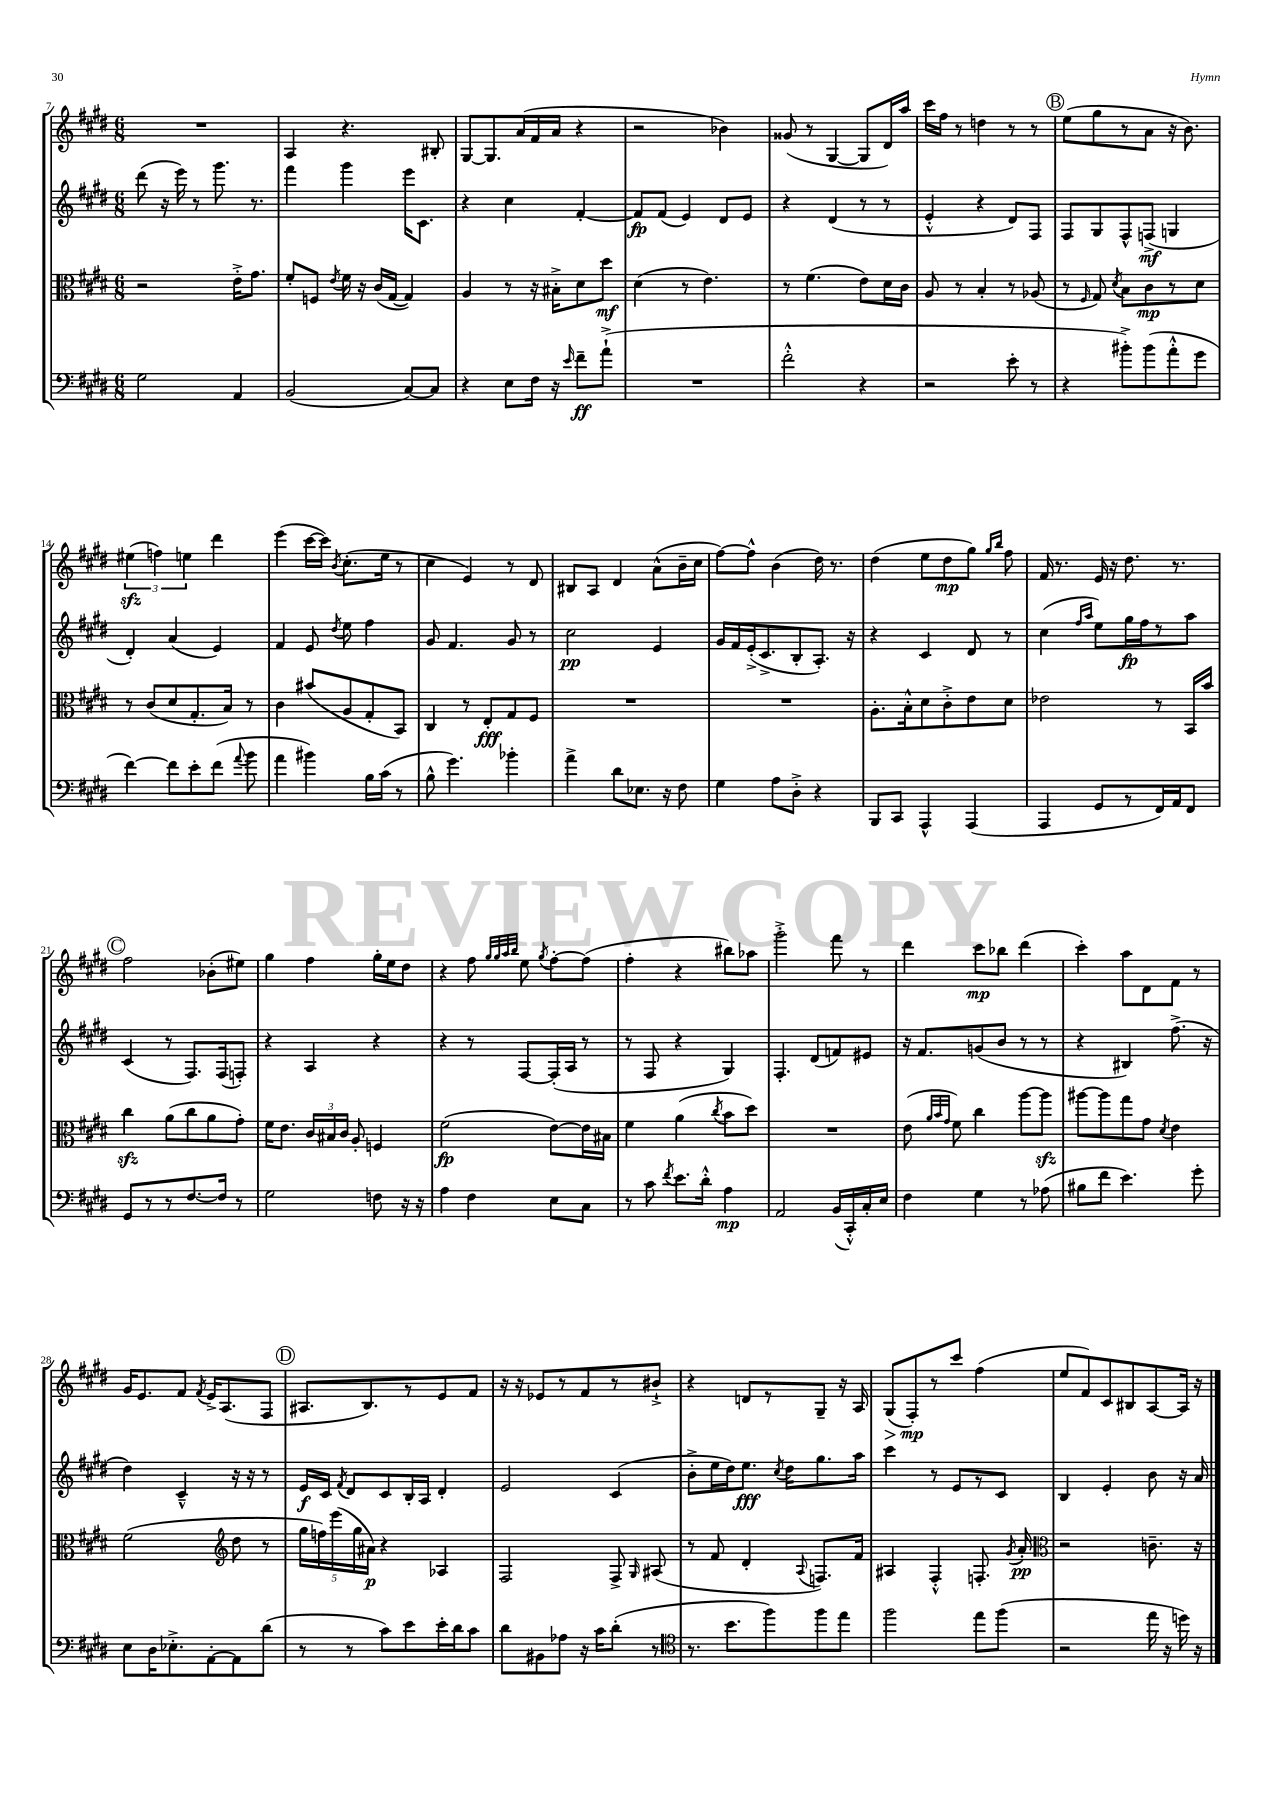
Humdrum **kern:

**kern	**dynam	**kern	**dynam	**kern	**dynam	**kern	**dynam
*part4	*part4	*part3	*part3	*part2	*part2	*part1	*part1
*staff4	*staff4	*staff3	*staff3	*staff2	*staff2	*staff1	*staff1
*clefF4	*	*clefC3	*	*clefG2	*	*clefG2	*
*k[f#c#g#d#]	*	*k[f#c#g#d#]	*	*k[f#c#g#d#]	*	*k[f#c#g#d#]	*
*M6/8	*	*M6/8	*	*M6/8	*	*M6/8	*
=7	=7	=7	=7	=7	=7	=7	=7
2G#\	.	2r	.	(8ddd#\	.	2.r	.
.	.	.	.	16r	.	.	.
.	.	.	.	16eee\)	.	.	.
.	.	.	.	8r	.	.	.
.	.	.	.	8.ggg#\	.	.	.
4AA/	.	16e'^\KL	.	.	.	.	.
.	.	8.g#\J	.	8.r	.	.	.
=8	=8	=8	=8	=8	=8	=8	=8
(2BB/	.	8f#'/L	.	4fff#\	.	4A/	.
.	.	8Fn/J	.	.	.	.	.
.	.	8qe/	.	.	.	.	.
.	.	16f#\	.	4ggg#\	.	4.r	.
.	.	16r	.	.	.	.	.
.	.	(16c#/LL	.	.	.	.	.
.	.	[16G#/JJ	.	.	.	.	.
[8C#/L)	.	4G#/])	.	16eee\KL	.	.	.
.	.	.	.	8.c#\J	.	.	.
8C#/J]	.	.	.	.	.	8B#X'/	.
=9	=9	=9	=9	=9	=9	=9	=9
4r	.	4A/	.	4r	.	[8G#/L	.
.	.	.	.	.	.	8.G#/]	.
8E\L	.	8r	.	4cc#\	.	.	.
.	.	.	.	.	.	(16a/L	.
16F#\Jk	.	16r	.	.	.	16f#/	.
16r	.	16B#X'^\KL	.	.	.	16a/JJ	.
16qqe/	.	.	.	.	.	.	.
8f#~\L	ff	8d#\	.	[4f#'/	.	4r	.
(8a`^\J	.	8dd#\J	mf	.	.	.	.
=10	=10	=10	=10	=10	=10	=10	=10
2.r	.	(4d#\	.	8f#/L]	fp	2r	.
.	.	.	.	(8f#/J	.	.	.
.	.	8r	.	4e/)	.	.	.
.	.	4.e\)	.	.	.	.	.
.	.	.	.	8d#/L	.	4b-X\)	.
.	.	.	.	8e/J	.	.	.
=11	=11	=11	=11	=11	=11	=11	=11
2f#'^^\	.	8r	.	4r	.	(8g##X/	.
.	.	(4.f#\	.	.	.	8r	.
.	.	.	.	(4d#/	.	[4G#/	.
4r	.	8e\L)	.	8r	.	8G#/L]	.
.	.	16d#\L	.	8r	.	16d#/L)	.
.	.	16c#\JJ	.	.	.	16aa/JJ	.
=12	=12	=12	=12	=12	=12	=12	=12
2r	.	8A/	.	4e'^^/	.	16ccc#\LL	.
.	.	.	.	.	.	16ff#\JJ	.
.	.	8r	.	.	.	8r	.
.	.	4B'/	.	4r	.	4ddn\	.
8e'\	.	8r	.	8d#/L)	.	8r	.
8r	.	(8A-X/	.	8F#/J	.	8r	.
!!LO:REH:place=s1:t=B
=13	=13	=13	=13	=13	=13	=13	=13
4r	.	8r	.	8F#/L	.	(8ee\L	.
.	.	16qqF#/	.	.	.	.	.
.	.	8G#/)	.	8G#/	.	8gg#\	.
.	.	8qd#/	.	.	.	.	.
8b#X'^\L)	.	8B\L	.	8F#^^/	.	8r	.
(8b#\	.	8c#\	mp	(8Fn^/J	mf	8a\J	.
8a'^^\	.	8r	.	4Gn/	.	16r	.
.	.	.	.	.	.	8.b\)	.
8g#\J	.	8d#\J	.	.	.	.	.
!!LO:LB:g=z
=14	=14	=14	=14	=14	=14	=14	=14
[4f#\)	.	8r	.	4d#'/)	.	(6ee#Xzz\	.
.	.	(8c#/L	.	.	.	.	.
.	.	.	.	.	.	6ffn\)	.
8f#\L]	.	8d#/	.	(4a/	.	.	.
.	.	.	.	.	.	6een\	.
8e'\	.	8.G#'/	.	.	.	.	.
(8f#\J	.	.	.	4e/)	.	4ddd#\	.
.	.	16B/Jk)	.	.	.	.	.
8qqa/	.	.	.	.	.	.	.
8b\	.	8r	.	.	.	.	.
=15	=15	=15	=15	=15	=15	=15	=15
4a\	.	4c#\	.	4f#/	.	(4eee\	.
4b#X\)	.	(8b#X/L	.	8e/	.	[16ccc#\LL	.
.	.	.	.	.	.	16ccc#\JJ])	.
.	.	.	.	8qdd#/	.	8qb/	.
.	.	8A/	.	8ee\	.	(8.cc#'\L	.
16B\LL	.	8G#'/	.	4ff#\	.	.	.
(16c#\JJ	.	.	.	.	.	16ee\Jk	.
8r	.	8BB/J)	.	.	.	8r	.
=16	=16	=16	=16	=16	=16	=16	=16
8B^^\	.	4C#/	.	8g#/	.	4cc#\	.
4.g#\)	.	.	.	4.f#/	.	.	.
.	.	8r	.	.	.	4e/)	.
.	.	8E'/L	fff	.	.	.	.
4b-X'\	.	8G#/	.	8g#/	.	8r	.
.	.	8F#/J	.	8r	.	8d#/	.
=17	=17	=17	=17	=17	=17	=17	=17
4a^\	.	2.r	.	2cc#\	pp	8B#X/L	.
.	.	.	.	.	.	8A/J	.
8d#\L	.	.	.	.	.	4d#/	.
8.E-X\J	.	.	.	.	.	.	.
.	.	.	.	4e/	.	(8a^^\L	.
16r	.	.	.	.	.	.	.
8F#\	.	.	.	.	.	16b~\L	.
.	.	.	.	.	.	16cc#\JJ	.
=18	=18	=18	=18	=18	=18	=18	=18
4G#\	.	2.r	.	16g#/LL	.	[8ff#\L)	.
.	.	.	.	16f#/	.	.	.
.	.	.	.	(16e'^/J	.	8ff#^^\J]	.
.	.	.	.	8.c#^/	.	.	.
8A\L	.	.	.	.	.	(4b\	.
8D#'^\J	.	.	.	8B'/	.	.	.
4r	.	.	.	8.A'/J)	.	16dd#\)	.
.	.	.	.	.	.	8.r	.
.	.	.	.	16r	.	.	.
=19	=19	=19	=19	=19	=19	=19	=19
8BBB/L	.	8.A'\L	.	4r	.	(4dd#\	.
8CC#/J	.	.	.	.	.	.	.
.	.	16B'^^\k	.	.	.	.	.
4AAA^^/	.	8d#\	.	4c#/	.	8ee\L	.
.	.	8c#'^\	.	.	.	8dd#\	mp
(4AAA/	.	8e\	.	8d#/	.	8gg#\J)	.
.	.	.	.	.	.	16qqgg#/LL	.
.	.	.	.	.	.	16qqbb/JJ	.
.	.	8d#\J	.	8r	.	8ff#\	.
=20	=20	=20	=20	=20	=20	=20	=20
4AAA/	.	2e-X\	.	(4cc#\	.	16f#/	.
.	.	.	.	.	.	8.r	.
.	.	.	.	16qqff#/LL	.	.	.
.	.	.	.	16qqaa/JJ	.	.	.
8GG#/L	.	.	.	8ee\L)	.	16e/	.
.	.	.	.	.	.	16r	.
8r	.	.	.	16gg#\L	fp	8.dd#\	.
.	.	.	.	16ff#\J	.	.	.
16FF#/L)	.	8r	.	8r	.	.	.
16AA/J	.	.	.	.	.	8.r	.
8FF#/J	.	16BB/LL	.	8aa\J	.	.	.
.	.	16b/JJ	.	.	.	.	.
!!LO:LB:g=z
!!LO:REH:place=s1:t=C
=21	=21	=21	=21	=21	=21	=21	=21
8GG#/L	.	4cc#zz\	.	(4c#/	.	2ff#\	.
8r	.	.	.	.	.	.	.
8r	.	(8a\L	.	8r	.	.	.
[8.F#/	.	8cc#\	.	8.F#/L)	.	.	.
.	.	8a\	.	.	.	(8b-X'\L	.
16F#/Jk]	.	.	.	(16F#/k	.	.	.
8r	.	8g#'\J)	.	8Fn'/J)	.	8ee#X\J)	.
=22	=22	=22	=22	=22	=22	=22	=22
2G#\	.	16f#\KL	.	4r	.	4gg#\	.
.	.	8.e\J	.	.	.	.	.
.	.	24c#/LL	.	4A/	.	4ff#\	.
.	.	24B#X/	.	.	.	.	.
.	.	24c#/JJ	.	.	.	.	.
.	.	8A'/	.	.	.	.	.
8Fn\	.	4Fn/	.	4r	.	16gg#'\LL	.
.	.	.	.	.	.	16ee\J	.
16r	.	.	.	.	.	8dd#\J	.
16r	.	.	.	.	.	.	.
=23	=23	=23	=23	=23	=23	=23	=23
4A\	.	(2f#\	fp	4r	.	4r	.
4F#\	.	.	.	8r	.	8ff#\	.
.	.	.	.	.	.	32qqgg#/LLL	.
.	.	.	.	.	.	32qqgg#/	.
.	.	.	.	.	.	32qqaa/	.
.	.	.	.	.	.	32qqbb/JJJ	.
.	.	.	.	[8F#/L	.	8ee\	.
.	.	.	.	.	.	8qgg#/	.
8E\L	.	[8e\L)	.	(16F#'/L]	.	[8ff#'\L	.
.	.	.	.	16A/JJ	.	.	.
8C#\J	.	16e\L]	.	8r	.	(8ff#\J]	.
.	.	16B#X\JJ	.	.	.	.	.
=24	=24	=24	=24	=24	=24	=24	=24
8r	.	4f#\	.	8r	.	4ff#'\	.
8c#\	.	.	.	8F#/	.	.	.
8qf#/	.	.	.	.	.	.	.
8.e\L	.	(4a\	.	4r	.	4r	.
16d#'^^\Jk	.	.	.	.	.	.	.
.	.	8qcc#/	.	.	.	.	.
4A\	mp	8b\L	.	4G#/)	.	8bb#X\L)	.
.	.	8dd#\J)	.	.	.	8aa-X\J	.
=25	=25	=25	=25	=25	=25	=25	=25
2AA/	.	2.r	.	4.F#'/	.	2ggg#'^\	.
.	.	.	.	(8d#/L	.	.	.
(16BB/LL	.	.	.	8fn/)	.	8fff#\	.
16CC#'^^/)	.	.	.	.	.	.	.
16C#'/	.	.	.	8e#X/J	.	8r	.
16E/JJ	.	.	.	.	.	.	.
=26	=26	=26	=26	=26	=26	=26	=26
4F#\	.	(8e\	.	16r	.	4ddd#\	.
.	.	.	.	8.f#/L	.	.	.
.	.	32qqa/LLL	.	.	.	.	.
.	.	32qqb/	.	.	.	.	.
.	.	32qqg#/JJJ	.	.	.	.	.
.	.	8f#\)	.	.	.	.	.
4G#\	.	4cc#\	.	(8gn/	.	8ccc#\L	mp
.	.	.	.	8b/J	.	8bb-X\J	.
8r	.	[8aa\L	.	8r	.	(4ddd#\	.
(8A-X\	.	8aazz\J]	.	8r	.	.	.
=27	=27	=27	=27	=27	=27	=27	=27
8B#X\L	.	[8aa#X\L	.	4r	.	4ccc#'\)	.
8f#\J	.	8aa#\]	.	.	.	.	.
4.e\)	.	8gg#\	.	4B#X/)	.	8aa\L	.
.	.	8g#\J	.	.	.	8d#\	.
.	.	8qd#/	.	.	.	.	.
.	.	4e\	.	(8.ff#^\	.	8f#\J	.
8g#'\	.	.	.	.	.	8r	.
.	.	.	.	16r	.	.	.
!!LO:LB:g=z
=28	=28	=28	=28	=28	=28	=28	=28
8E\L	.	(2f#\	.	4dd#\)	.	16g#/KL	.
.	.	.	.	.	.	8.e/	.
16D#\K	.	.	.	.	.	.	.
8.E-X'^\	.	.	.	.	.	.	.
.	.	.	.	4c#~^^/	.	8f#/J	.
.	.	.	.	.	.	8qf#/	.
[8AA'\	.	.	.	.	.	16e^/KL	.
.	.	.	.	.	.	(8.A/	.
*	*	*clefG2	*	*	*	*	*
8AA\]	.	8dd#\	.	16r	.	.	.
.	.	.	.	16r	.	.	.
(8d#\J	.	8r	.	8r	.	8F#/J	.
!!LO:REH:place=s1:t=D
=29	=29	=29	=29	=29	=29	=29	=29
8r	.	20gg#\LL	.	16e/LL	f	8.A#X/L	.
.	.	20ffn\)	.	.	.	.	.
.	.	.	.	16c#/JJ	.	.	.
.	.	(20eee\	.	.	.	.	.
.	.	.	.	8qf#/	.	.	.
8r	.	.	.	8d#/L	.	.	.
.	.	20gg#\	.	.	.	.	.
.	.	.	.	.	.	8.B/)	.
.	.	20a#X\JJ)	p	.	.	.	.
8c#\L)	.	4r	.	8c#/	.	.	.
8e\	.	.	.	16B'/L	.	8r	.
.	.	.	.	16A/JJ	.	.	.
16e'\L	.	4A-X/	.	4d#'/	.	8e/	.
16d#\J	.	.	.	.	.	.	.
8c#\J	.	.	.	.	.	8f#/J	.
=30	=30	=30	=30	=30	=30	=30	=30
8d#\L	.	2F#/	.	2e/	.	16r	.
.	.	.	.	.	.	16r	.
8BB#X\	.	.	.	.	.	8e-X/L	.
8A-X\J	.	.	.	.	.	8r	.
16r	.	.	.	.	.	8f#/	.
16c#\KL	.	.	.	.	.	.	.
(8d#'\J	.	8F#^/	.	(4c#/	.	8r	.
.	.	16qqG#/	.	.	.	.	.
8r	.	(8A#X/	.	.	.	8b#X`^/J	.
=31	=31	=31	=31	=31	=31	=31	=31
*clefC4	*	*	*	*	*	*	*
8.r	.	8r	.	8b'^\L	.	4r	.
.	.	8f#/	.	16ee\L	.	.	.
8.b\L	.	.	.	16dd#\J)	.	.	.
.	.	4d#'/	.	8.ee\J	fff	8dn/L	.
8ff#\)	.	.	.	.	.	8r	.
.	.	.	.	8qcc#/	.	.	.
.	.	.	.	16dd#\KL	.	.	.
.	.	8qqA/	.	.	.	.	.
8ff#\	.	8.Fn/L)	.	8.gg#\	.	8G#~/J	.
8ee\J	.	.	.	.	.	16r	.
.	.	16f#/Jk	.	16aa\Jk	.	16A/	.
=32	=32	=32	=32	=32	=32	=32	=32
!	!	!	!	!	!	!	!LO:HP:b
2ff#\	.	4A#X/	.	4ccc#\	.	(8G#/L	>
.	.	.	.	.	.	8F#'/)	mp
.	.	4F#'^^/	.	8r	.	8r	]
.	.	.	.	8e/L	.	8ccc#/J	.
8ee\L	.	8.Fn'/	.	8r	.	(4ff#\	.
(8ff#\J	.	.	.	8c#/J	.	.	.
.	.	8qg#/	.	.	.	.	.
.	.	16a'/	pp	.	.	.	.
=33	=33	=33	=33	=33	=33	=33	=33
*	*	*clefC3	*	*	*	*	*
2r	.	2r	.	4B/	.	8ee/L	.
.	.	.	.	.	.	8f#/)	.
.	.	.	.	4e'/	.	8c#/	.
.	.	.	.	.	.	8B#X/	.
16ee\	.	8.cn~\	.	8b\	.	[8A/	.
16r	.	.	.	.	.	.	.
16ddn\)	.	.	.	16r	.	16A/Jk]	.
16r	.	16r	.	16a/	.	16r	.
==	==	==	==	==	==	==	==
*-	*-	*-	*-	*-	*-	*-	*-
